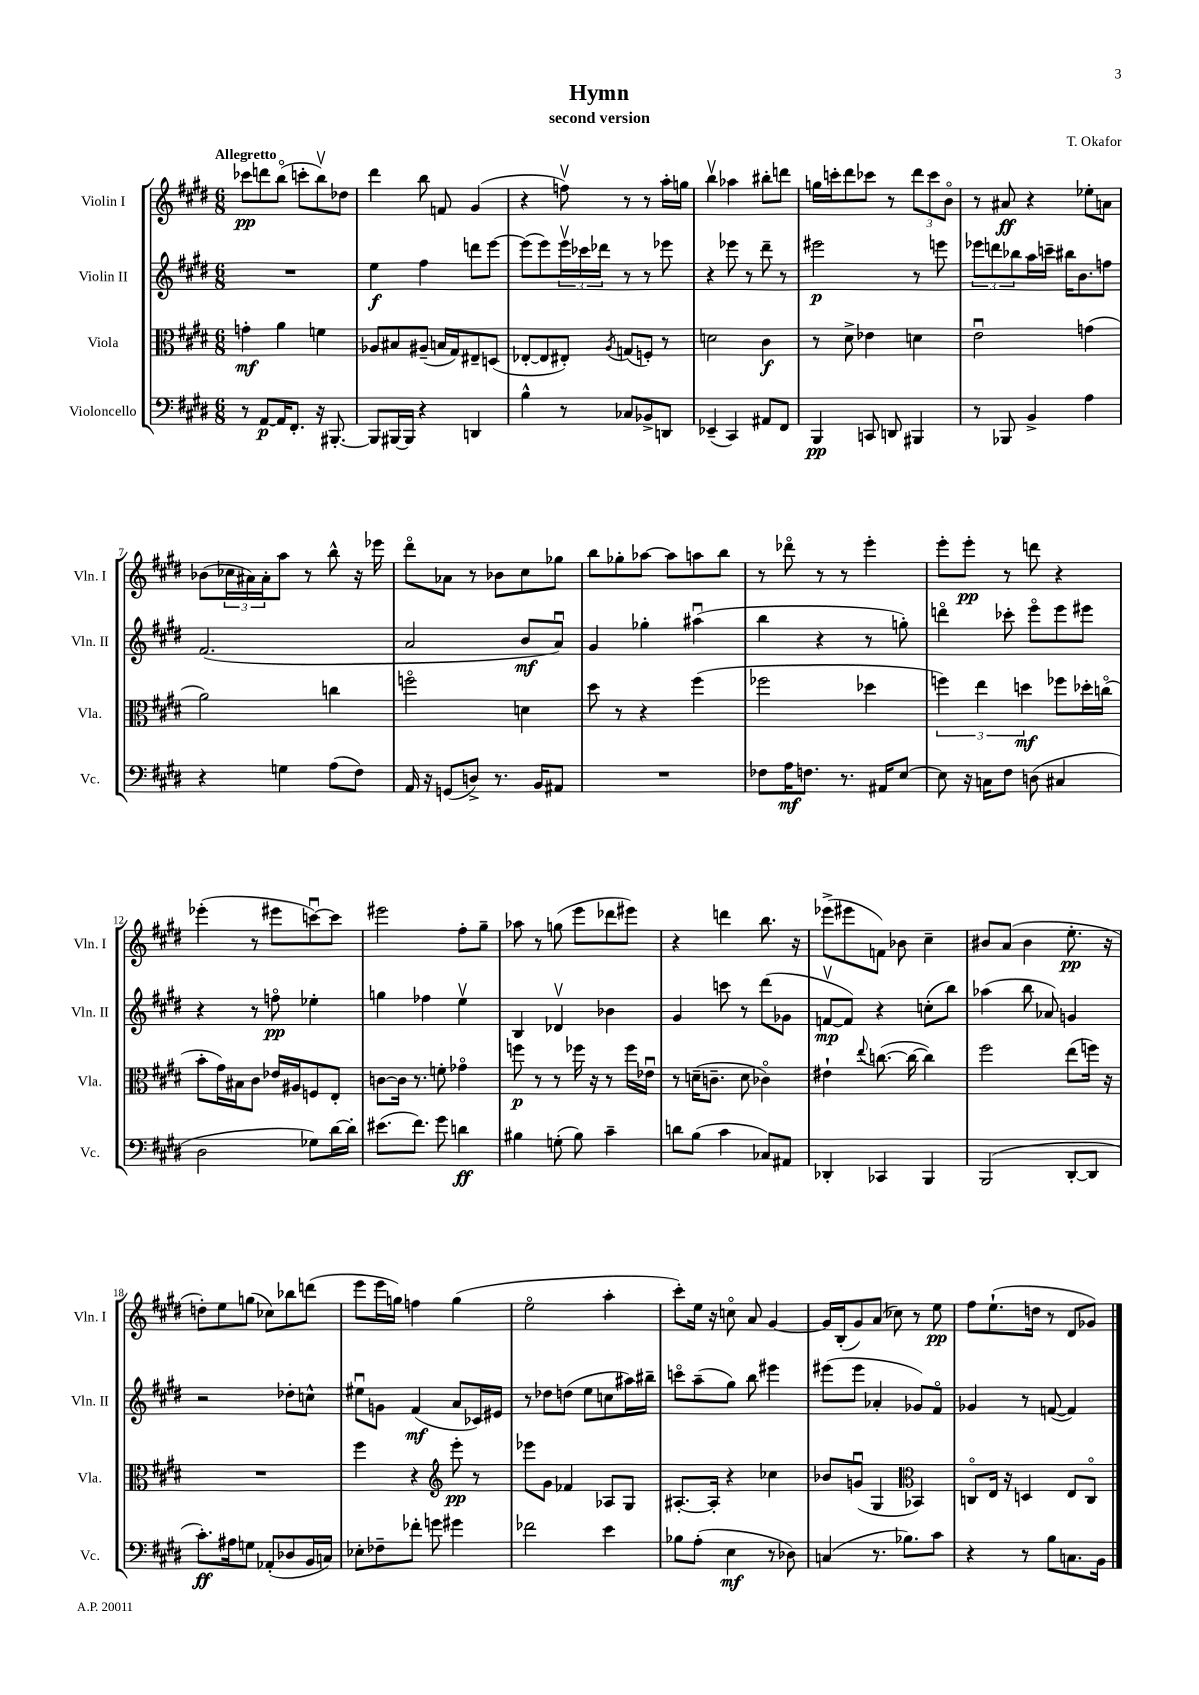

**kern	**kern	**kern	**kern
*staff4	*staff3	*staff2	*staff1
*clefF4	*clefC3	*clefG2	*clefG2
*k[f#c#g#d#]	*k[f#c#g#d#]	*k[f#c#g#d#]	*k[f#c#g#d#]
*M6/8	*M6/8	*M6/8	*M6/8
8r	4g'	2.r	8ccc-
[8AA	.	.	8ddd
16AA]	4a	.	(8bbo
8.FF#'	.	.	.
.	.	.	8ccc'
16r	4f	.	8bbv)
[8.BBB#'	.	.	.
.	.	.	8dd-
=	=	=	=
8BBB#]	8A-	4ee	4ddd#
[16BBB#	8B#	.	.
16BBB#]	.	.	.
4r	(8A#~	4ff#	8bb
.	16B	.	8f
.	16G#)	.	.
4DD	8E#~	8ddd	(4g#
.	(8D	[8eee	.
=	=	=	=
4B^^	[8E-'	(8eee]	4r
.	8E-]	8eee)	.
8r	8E#')	24eeev	8ffv)
.	.	24ccc-	.
.	.	24ddd-	.
.	8qA	.	.
8C-	(8G	8r	8r
8BB-^	8F')	8r	8r
8DD	8r	8eee-	16aa'
.	.	.	16gg
=	=	=	=
(4EE-~	2d	4r	4bbv
4CC#)	.	8eee-	4aa-
.	.	8r	.
8AA#	4c#	8ddd#~	8bb#'
8FF#	.	8r	8ddd
=	=	=	=
4BBB	8r	2eee#	16gg
.	.	.	16ccc'
.	8d#^	.	8ddd#
8CC	4e-	.	8ccc-
8DD	.	.	8r
4BBB#	4d	8r	12ddd#
.	.	.	12ccc-
.	.	8eee	.
.	.	.	12bo
=	=	=	=
8r	2eu	12eee-	8r
.	.	12ddd	.
8BBB-	.	.	8a#
.	.	12bb-	.
4BB^	.	16aa	4r
.	.	16ccc~	.
.	.	16bb#	.
.	.	8.b	.
4A	(4g	.	8ee-'
.	.	8ff	8a
=	=	=	=
4r	2a)	(2.f#	(8b-
.	.	.	24cc-
.	.	.	24a#)
.	.	.	24a#'
4G	.	.	8aa
.	.	.	8r
(8A	4cc	.	8bb^^
8F#)	.	.	16r
.	.	.	16eee-
=	=	=	=
16AA	2ffo	2a	8ddd#o
16r	.	.	.
(8GG	.	.	8a-
8D^)	.	.	8r
8.r	.	.	8b-
.	4d	8b	8cc#
16BB	.	.	.
8AA#	.	8au)	8gg-
=	=	=	=
2.r	8dd#	4g#	8bb
.	8r	.	8gg-'
.	4r	4gg-'	[8aa-
.	.	.	8aa-]
.	(4ff#	(4aa#u	8aa
.	.	.	8bb
=	=	=	=
8F-	2ff-	4bb	8r
16A	.	.	8ddd-o
8.F	.	.	.
.	.	4r	8r
8.r	.	.	8r
.	4dd-	8r	4eee'
16AA#	.	.	.
[8E	.	8gg')	.
=	=	=	=
8E]	6ff)	4dddo	8eee'
16r	.	.	8eee'
.	6ee	.	.
16C	.	.	.
8F#	.	8ccc-'	8r
.	6dd	.	.
(8D	.	8eeeo	8ddd
4C#	8ff-	8eee	4r
.	16dd-'	8eee#	.
.	(16cco	.	.
=	=	=	=
2D#	8b'	4r	(4eee-'
.	16g#)	.	.
.	16B#	.	.
.	8c#	8r	8r
.	16e-	8ffo	8eee#
.	16A#	.	.
8G-)	8F	4ee-'	[8cccu)
[16d#	8E'	.	8ccc]
16d#']	.	.	.
=	=	=	=
(8.e#	[8c	4gg	2eee#
.	16c]	.	.
8.f#)	8.r	.	.
.	.	4ff-	.
8g#	8f'	.	.
4d	4g-o	4eev	8ff#'
.	.	.	8gg#~
=	=	=	=
4B#	8ff	4B	8aa-
.	8r	.	8r
(8G'	8r	4d-v	(8gg
8B#)	16ff-	.	8eee
.	16r	.	.
4c#~	8r	4b-	8ddd-
.	16ff-	.	8eee#)
.	16e-u	.	.
=	=	=	=
8d	8r	4g#	4r
(8B	(16d~	.	.
.	8.c~	.	.
4c#	.	8ccc	4ddd
.	8d	8r	.
8C-)	4c-o)	(8ddd#	8.bb
8AA#	.	8g-	.
.	.	.	16r
=	=	=	=
4DD-'	4e#`	[8fv	(8eee-^
.	.	8f])	8eee#
.	8qqee	.	.
4CC-	([8.cc	4r	8f)
.	.	.	8b-
.	16cc_	.	.
4BBB	4cc])	(8cc'	4cc#~
.	.	8bb)	.
=	=	=	=
(2BBB	2ff#	(4aa-	8b#
.	.	.	(8a
.	.	8bb	4b#
.	.	8a-)	.
[8DD#'	(8ee	4g	8.ee'
8DD#]	16ff)	.	.
.	16r	.	16r
=	=	=	=
8.c#')	2.r	2r	8dd')
.	.	.	8ee
16A#	.	.	.
8G	.	.	(8gg
(8AA-'	.	.	8cc-)
8D-	.	8dd-'	8bb-
16BB	.	8cc^^	(8ddd
16C)	.	.	.
=	=	=	=
8E-'	4ff#	8ee#u	8eee
8F-~	.	8g	16eee
.	.	.	16gg)
8f-'	4r	(4f#	4ff
8g	.	.	.
*	*clefG2	*	*
4g#	8eee'	8a	(4gg
.	8r	16c-)	.
.	.	16e#	.
=	=	=	=
2f-	8eee-	8r	2eeo
.	8g#	8dd-	.
.	4f-	(8dd	.
.	.	8ee	.
4e	8A-	8cc	4aa'
.	8G#	16aa#)	.
.	.	16bb#~	.
=	=	=	=
8B-	[8.A#'	8ccco	8ccc#')
(8A'	.	(8aa~	16ee
.	16A#']	.	16r
4E	4r	8gg#)	8cco
.	.	8bb	8a
8r	4cc-	4eee#	[4g#
8D-)	.	.	.
=	=	=	=
(4C	8b-	(8eee#	16g#]
.	.	.	(16B'
.	(8gu	8eee#	8g#)
8.r	4G#	4a-'	(8a
.	.	.	8cc-)
8.B-)	.	.	.
*	*clefC3	*	*
.	4BB-)	8g-)	8r
8c#	.	8f#o	8ee
=	=	=	=
4r	8Co	4g-	8ff#
.	16E	.	(8.ee`
.	16r	.	.
8r	4D	8r	.
.	.	.	16dd
8B	.	([8f	8r
8.C	8E	4f])	8d#
.	8Co	.	8g-)
16BB	.	.	.
==	==	==	==
*-	*-	*-	*-
